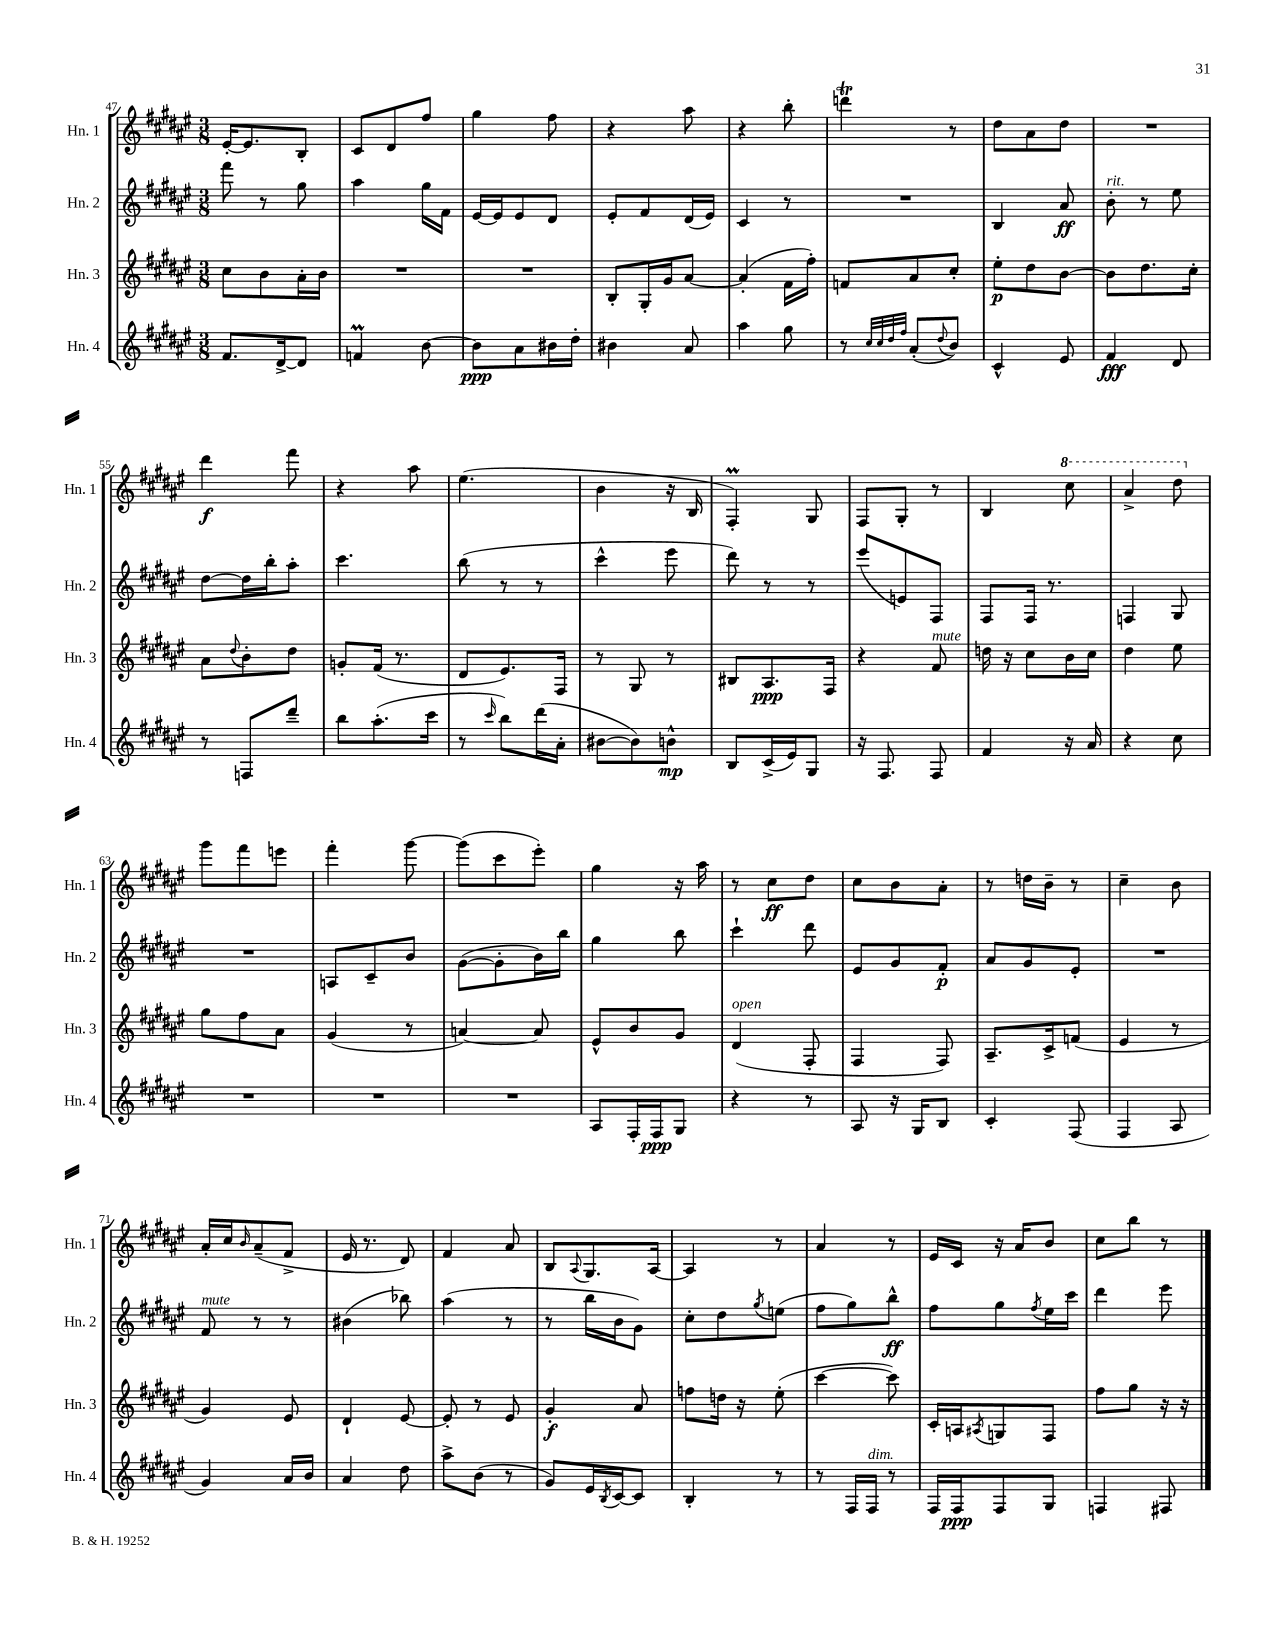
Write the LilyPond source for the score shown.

<<
\new StaffGroup <<
\new Staff = "s0" \with { instrumentName = "Hn. 1" shortInstrumentName = "Hn. 1" } {
    \clef treble \key fis \major \numericTimeSignature \time 3/8
    eis'16~-. eis'8. b8-. |
    cis'8 dis'8 fis''8 |
    gis''4 fis''8 |
    r4 ais''8 |
    r4 b''8-. |
    d'''4\trill r8 |
    dis''8 ais'8 dis''8 |
    R4. |
    dis'''4\f fis'''8 |
    r4 ais''8 |
    eis''4.( |
    b'4 r16 b16 |
    fis4-.\prall) gis8 |
    fis8 gis8-. r8 |
    b4 \ottava #1 cis'''8 |
    ais''4-> dis'''8 \ottava #0 |
    gis'''8 fis'''8 e'''8 |
    fis'''4-. gis'''8~ |
    gis'''8( cis'''8 eis'''8-.) |
    gis''4 r16 ais''16 |
    r8 cis''8\ff dis''8 |
    cis''8 b'8 ais'8-. |
    r8 d''16 b'16-- r8 |
    cis''4-- b'8 |
    ais'16-. cis''16 \grace { b'16 } ais'8--( fis'8-> |
    eis'16 r8. dis'8) |
    fis'4 ais'8 |
    b8 \appoggiatura { ais8 } gis8. ais16~ |
    ais4 r8 |
    ais'4 r8 |
    eis'16 cis'16 r16 ais'16 b'8 |
    cis''8 b''8 r8 \bar "|." |
}
\new Staff = "s1" \with { instrumentName = "Hn. 2" shortInstrumentName = "Hn. 2" } {
    \clef treble \key fis \major \numericTimeSignature \time 3/8
    fis'''8 r8 gis''8 |
    ais''4 gis''16 fis'16 |
    eis'16~ eis'16 eis'8 dis'8 |
    eis'8-. fis'8 dis'16( eis'16) |
    cis'4 r8 |
    R4. |
    b4 ais'8\ff |
    b'8-.^\markup { \italic "rit." } r8 eis''8 |
    dis''8~ dis''16 b''16-. ais''8-. |
    cis'''4. |
    b''8( r8 r8 |
    cis'''4-^ eis'''8 |
    dis'''8) r8 r8 |
    eis'''8( e'8) fis8 |
    fis8 fis16 r8. |
    f4 gis8 |
    R4. |
    a8 cis'8-- b'8 |
    gis'8~( gis'8-. b'16) b''16 |
    gis''4 b''8 |
    cis'''4-! dis'''8 |
    eis'8 gis'8 fis'8-.\p |
    ais'8 gis'8 eis'8-. |
    R4. |
    fis'8^\markup { \italic "mute" } r8 r8 |
    bis'4( bes''8) |
    ais''4( r8 |
    r8 b''16 b'16 gis'8) |
    cis''8-. dis''8 \acciaccatura { gis''8 } e''8( |
    fis''8 gis''8) b''8-^\ff |
    fis''8 gis''8 \acciaccatura { fis''8 } eis''16 cis'''16 |
    dis'''4 eis'''8 \bar "|." |
}
\new Staff = "s2" \with { instrumentName = "Hn. 3" shortInstrumentName = "Hn. 3" } {
    \clef treble \key fis \major \numericTimeSignature \time 3/8
    cis''8 b'8 ais'16-. b'16 |
    R4. |
    R4. |
    b8-. gis16-. gis'16 ais'8~ |
    ais'4-.( fis'16 fis''16-.) |
    f'8 ais'8 cis''8-. |
    eis''8-.\p dis''8 b'8~ |
    b'8 dis''8. cis''16-. |
    ais'8 \appoggiatura { dis''8 } b'8-. dis''8 |
    g'8-. fis'16( r8. |
    dis'8 eis'8.) fis16 |
    r8 gis8 r8 |
    bis8 ais8.\ppp fis16 |
    r4 fis'8^\markup { \italic "mute" } |
    d''16 r16 cis''8 b'16 cis''16 |
    dis''4 eis''8 |
    gis''8 fis''8 ais'8 |
    gis'4( r8 |
    a'4~) a'8 |
    eis'8-^ b'8 gis'8 |
    dis'4^\markup { \italic "open" }( fis8-. |
    fis4 fis8) |
    ais8.-- cis'16-> f'8( |
    eis'4 r8 |
    gis'4) eis'8 |
    dis'4-! eis'8~ |
    eis'8-. r8 eis'8 |
    gis'4-.\f ais'8 |
    f''8 d''16 r16 eis''8-.( |
    cis'''4~ cis'''8) |
    cis'16-. a16 \acciaccatura { ais8 } g8 fis8 |
    fis''8 gis''8 r16 r16 \bar "|." |
}
\new Staff = "s3" \with { instrumentName = "Hn. 4" shortInstrumentName = "Hn. 4" } {
    \clef treble \key fis \major \numericTimeSignature \time 3/8
    fis'8. dis'16~-> dis'8 |
    f'4\prall b'8~ |
    b'8\ppp ais'8 bis'16 dis''16-. |
    bis'4 ais'8 |
    ais''4 gis''8 |
    r8 \grace { cis''32 cis''32 dis''32 fis''32 } ais'8-.( \appoggiatura { dis''8 } b'8) |
    cis'4-^ eis'8 |
    fis'4\fff dis'8 |
    r8 f8 dis'''8-- |
    b''8 ais''8.-.( cis'''16 |
    r8 \grace { cis'''16 } b''8) dis'''16( ais'16-. |
    bis'8~ bis'8) b'8-^\mp |
    b8 cis'16->( eis'16) gis8 |
    r16 fis8. fis8 |
    fis'4 r16 ais'16 |
    r4 cis''8 |
    R4. |
    R4. |
    R4. |
    ais8 fis16-. fis16\ppp gis8 |
    r4 r8 |
    ais8 r16 gis16 b8 |
    cis'4-. fis8( |
    fis4 ais8 |
    gis'4) ais'16 b'16 |
    ais'4 dis''8 |
    ais''8-> b'8( r8 |
    gis'8) eis'16 \acciaccatura { b8 } cis'16~ cis'8 |
    b4-. r8 |
    r8 fis16 fis16^\markup { \italic "dim." } r8 |
    fis16 fis16\ppp fis8 gis8 |
    f4 fis8 \bar "|." |
}
>>
>>
\layout { \context { \Score currentBarNumber = #47 } }
